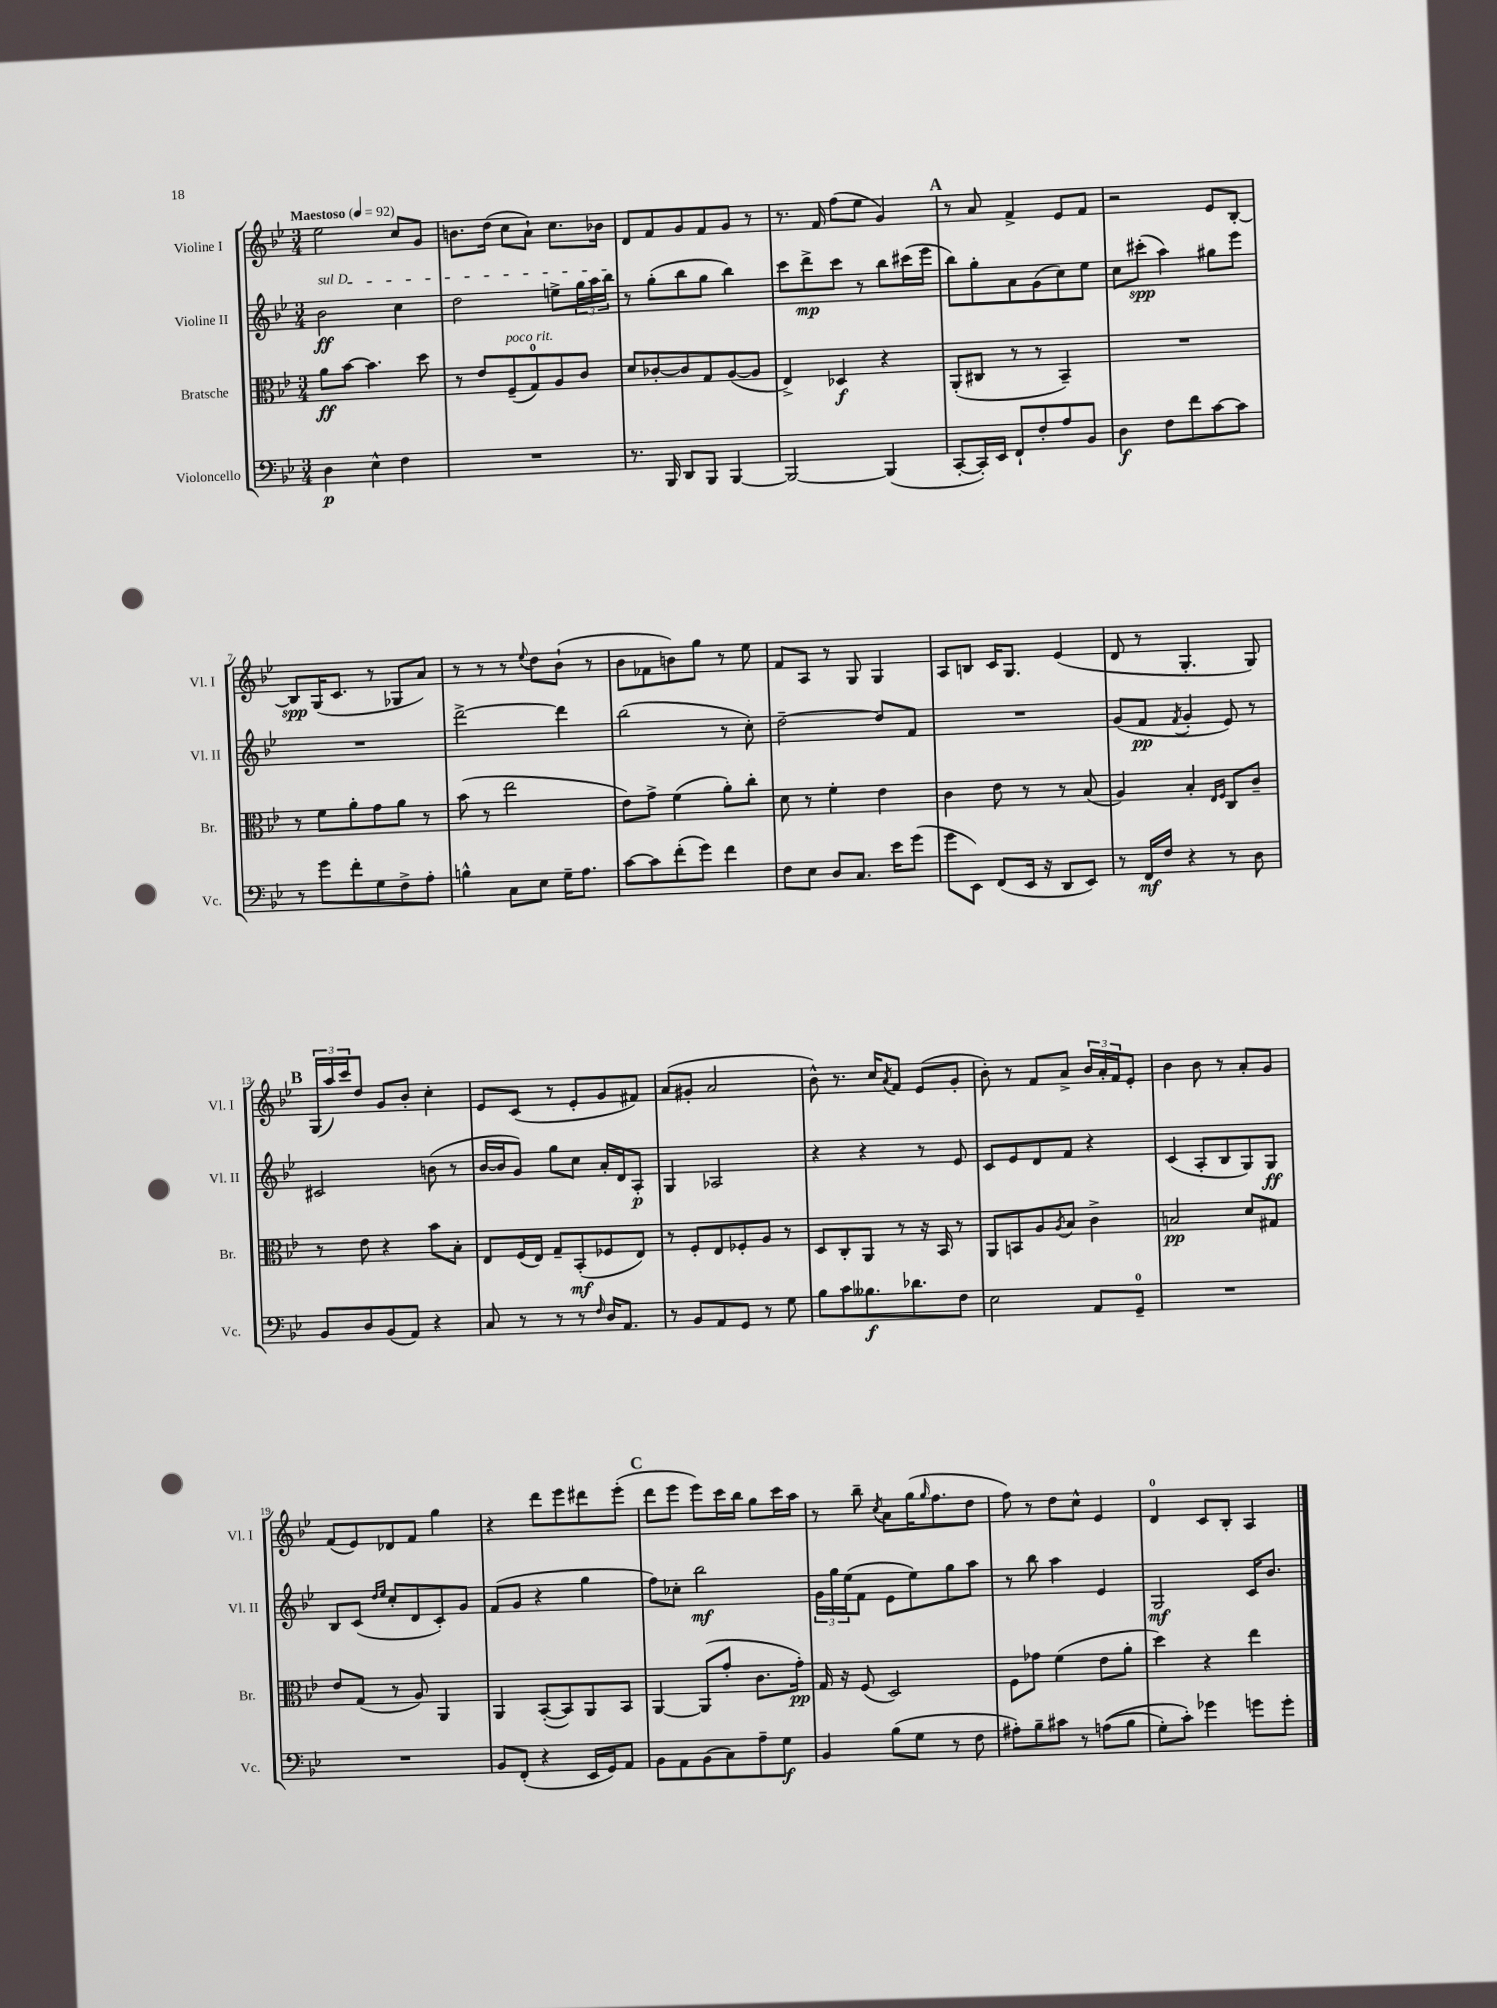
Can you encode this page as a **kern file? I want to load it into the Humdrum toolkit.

**kern	**dynam	**kern	**dynam	**kern	**dynam	**kern	**dynam
*part4	*part4	*part3	*part3	*part2	*part2	*part1	*part1
*staff4	*staff4	*staff3	*staff3	*staff2	*staff2	*staff1	*staff1
*I"Violoncello	*	*I"Bratsche	*	*I"Violine II	*	*I"Violine I	*
*I'Vc.	*	*I'Br.	*	*I'Vl. II	*	*I'Vl. I	*
*clefF4	*	*clefC3	*	*clefG2	*	*clefG2	*
*k[b-e-]	*	*k[b-e-]	*	*k[b-e-]	*	*k[b-e-]	*
*M3/4	*	*M3/4	*	*M3/4	*	*M3/4	*
*MM92	*	*MM92	*	*MM92	*	*MM92	*
=1	=1	=1	=1	=1	=1	=1	=1
!	!	!	!	!	!	!LO:TX:a:B:t=Maestoso	!
!	!	!	!	!LO:TX:a:i:t=sul D	!	!	!
4D\	p	8a\L	ff	2b-\	ff	2ee-\	.
.	.	[8b-\J	.	.	.	.	.
4E-^^\	.	4.b-\]	.	.	.	.	.
4F\	.	.	.	4cc\	.	8cc/L	.
.	.	8dd\	.	.	.	8g/J	.
=2	=2	=2	=2	=2	=2	=2	=2
2.r	.	8r	.	2dd\	.	8.bn\L	.
.	.	8e-/L	.	.	.	.	.
.	.	.	.	.	.	(16dd\Jk	.
!	!	!LO:TX:a:i:t=poco rit.	!	!	!	!	!
.	.	(8F~/	.	.	.	8cc\L	.
.	.	8G/)	.	.	.	8a`\J)	.
.	.	8A/	.	8een^\L	.	8.cc\L	.
.	.	8c/J	.	24gg\L	.	.	.
.	.	.	.	24aa\	.	.	.
.	.	.	.	.	.	16b-X\Jk	.
.	.	.	.	24bb-\JJ	.	.	.
=3	=3	=3	=3	=3	=3	=3	=3
8.r	.	8d/L	.	8r	.	8d/L	.
.	.	[8c-X'/	.	(8gg'\L	.	8f/	.
16BBB-/	.	.	.	.	.	.	.
8DD/L	.	8c-/]	.	8bb-\	.	8g/	.
8BBB-/J	.	8G/	.	8gg\J	.	8f/	.
[4BBB-/	.	([8A/	.	4bb-\)	.	8g/J	.
.	.	8A/J]	.	.	.	8r	.
=4	=4	=4	=4	=4	=4	=4	=4
2BBB-/_	.	4E-^/)	.	8ccc\L	.	8.r	.
.	.	.	.	8ddd^\	mp	.	.
.	.	.	.	.	.	16f/	.
.	.	4D-X/	f	8ccc\J	.	(8ff\L	.
.	.	.	.	8r	.	8ee-\J	.
(4BBB-/]	.	4r	.	8bb-\L	.	4g/)	.
.	.	.	.	(16ccc#X\L	.	.	.
.	.	.	.	16eee-\JJ	.	.	.
!!LO:REH:place=s1:t=A
=5	=5	=5	=5	=5	=5	=5	=5
[8CC'/L	.	(8AA'/L	.	8bb-\L)	.	8r	.
16CC'/L])	.	8C#X/J	.	8gg'\	.	8a/	.
16EE-/JJ	.	.	.	.	.	.	.
8FF`/L	.	8r	.	8a\	.	4f^/	.
8F'/	.	8r	.	(8g\	.	.	.
8A/	.	4BB-~/)	.	8cc\)	.	8e-/L	.
8BB-/J	.	.	.	8ee-\J	.	8f/J	.
=6	=6	=6	=6	=6	=6	=6	=6
4D\	f	2.r	.	8cc\L	.	2r	.
.	.	.	.	(8ccc#X'\J	spp	.	.
8F\L	.	.	.	4aa\)	.	.	.
8f\	.	.	.	.	.	.	.
[8c\	.	.	.	8gg#X\L	.	8e-/L	.
8c\J]	.	.	.	8eee-\J	.	[8B-'/J	.
!!LO:LB:g=z
=7	=7	=7	=7	=7	=7	=7	=7
8r	.	8r	.	2.r	.	8B-/L]	spp
8g\L	.	8f\L	.	.	.	(16G/K	.
.	.	.	.	.	.	8.c/J	.
8f'\	.	8a'\	.	.	.	.	.
8G\	.	8g\	.	.	.	8r	.
8F^\	.	8a\J	.	.	.	8G-X/L	.
8A'\J	.	8r	.	.	.	8a/J)	.
=8	=8	=8	=8	=8	=8	=8	=8
4Bn^^\	.	(8b-\	.	[2ddd^\	.	8r	.
.	.	8r	.	.	.	8r	.
8C\L	.	2ee-\	.	.	.	8r	.
.	.	.	.	.	.	8qqee-/	.
8E-\J	.	.	.	.	.	8dd\L	.
16G~\KL	.	.	.	4ddd\]	.	(8b-`\J	.
8.A\J	.	.	.	.	.	.	.
.	.	.	.	.	.	8r	.
=9	=9	=9	=9	=9	=9	=9	=9
[8c\L	.	8e-\L)	.	(2bb-\	.	8b-\L	.
8c\]	.	8g^\J	.	.	.	8f-X\	.
(8f'\	.	(4f\	.	.	.	8bn\)	.
8g\J)	.	.	.	.	.	8gg\J	.
4f\	.	8a'\L)	.	8r	.	8r	.
.	.	8cc'\J	.	8cc'\)	.	8ee-\	.
=10	=10	=10	=10	=10	=10	=10	=10
8F\L	.	8d\	.	[2dd~\	.	8f/L	.
8E-\J	.	8r	.	.	.	8A/J	.
8D/L	.	4f'\	.	.	.	8r	.
8.C/J	.	.	.	.	.	8G/	.
.	.	4e-\	.	8dd/L]	.	4G/	.
16e-\KL	.	.	.	.	.	.	.
(8g\J	.	.	.	8f/J	.	.	.
=11	=11	=11	=11	=11	=11	=11	=11
8g\L	.	4c\	.	2.r	.	8A/L	.
8EE-\J)	.	.	.	.	.	8Bn/J	.
(8FF/L	.	8e-\	.	.	.	16c/KL	.
.	.	.	.	.	.	8.G/J	.
16EE-/Jk	.	8r	.	.	.	.	.
16r	.	.	.	.	.	.	.
8DD/L	.	8r	.	.	.	(4e-/	.
8EE-/J)	.	(8B-/	.	.	.	.	.
=12	=12	=12	=12	=12	=12	=12	=12
8r	.	4A/)	.	(8g/L	.	8d/	.
16FF/LL	mf	.	.	8f/J	pp	8r	.
16F/JJ	.	.	.	.	.	.	.
.	.	.	.	8qf/	.	.	.
4r	.	4B-'/	.	4g'/	.	4.G'/	.
.	.	16qqE-/LL	.	.	.	.	.
.	.	16qqF/JJ	.	.	.	.	.
8r	.	8C/L	.	8e-/)	.	.	.
8D\	.	8c~/J	.	8r	.	8G/)	.
!!LO:LB:g=z
!!LO:REH:place=s1:t=B
=13	=13	=13	=13	=13	=13	=13	=13
8BB-/L	.	8r	.	2c#X/	.	(24G/LL	.
.	.	.	.	.	.	24aa/)	.
.	.	.	.	.	.	24ccc/J	.
8D/	.	8e-\	.	.	.	8dd/J	.
(8BB-/	.	4r	.	.	.	8g/L	.
8AA/J)	.	.	.	.	.	8b-'/J	.
4r	.	8b-\L	.	(8bn\	.	4cc'\	.
.	.	8B-'\J	.	8r	.	.	.
=14	=14	=14	=14	=14	=14	=14	=14
8C/	.	8E-/L	.	[16b-/LL	.	8e-/L	.
.	.	.	.	16b-/J]	.	.	.
8r	.	(16F/L	.	8g/J)	.	(8c/J	.
.	.	16E-/JJ)	.	.	.	.	.
8r	.	8G~/L	.	8gg\L	.	8r	.
8r	.	(8BB-'/	mf	8cc\J	.	8e-'/L	.
16qqF/	.	.	.	.	.	.	.
16D/KL	.	8F-X/	.	16a'/LL	.	8g/	.
8.AA/J	.	.	.	16d/J	.	.	.
.	.	8E-/J)	.	8A'/J	p	8f#X/J)	.
=15	=15	=15	=15	=15	=15	=15	=15
8r	.	8r	.	4G/	.	(8a/L	.
8BB-/L	.	8F'/L	.	.	.	8g#X'/J	.
8AA/	.	8E-/	.	2A-X/	.	2a/	.
8GG/J	.	8F-X'/	.	.	.	.	.
8r	.	8A/J	.	.	.	.	.
8G\	.	8r	.	.	.	.	.
=16	=16	=16	=16	=16	=16	=16	=16
8B-\L	.	8D/L	.	4r	.	8b-^^\)	.
8c\	.	8C'/	.	.	.	8.r	.
8.B--X\	f	8AA/J	.	4r	.	.	.
.	.	.	.	.	.	16cc/KL	.
.	.	.	.	.	.	8qa/	.
.	.	8r	.	.	.	8f/J	.
8.d-X\	.	.	.	.	.	.	.
.	.	16r	.	8r	.	(8e-/L	.
.	.	16BB-/	.	.	.	.	.
8F\J	.	8r	.	8e-/	.	8g'/J	.
=17	=17	=17	=17	=17	=17	=17	=17
2E-\	.	8AA/L	.	8c/L	.	8b-'\)	.
.	.	8BBn/	.	8e-/	.	8r	.
.	.	8A/	.	8d/	.	8f/L	.
.	.	8qA/	.	.	.	.	.
.	.	8B-/J	.	8f/J	.	8a^/J	.
8AA/L	.	4c^\	.	4r	.	24b-/LL	.
.	.	.	.	.	.	24a'/	.
.	.	.	.	.	.	24f/J	.
8GG~/J	.	.	.	.	.	8e-'/J	.
=18	=18	=18	=18	=18	=18	=18	=18
2.r	.	2Bn/	pp	(4c/	.	4b-\	.
.	.	.	.	8A'/L	.	8b-\	.
.	.	.	.	8B-/	.	8r	.
.	.	8d/L	.	8G/)	.	8a'/L	.
.	.	8G#X/J	.	8G/J	ff	8g/J	.
!!LO:LB:g=z
=19	=19	=19	=19	=19	=19	=19	=19
2.r	.	8e-/L	.	8B-/L	.	(8f/L	.
.	.	(8G/J	.	(8c/J	.	8e-/)	.
.	.	.	.	16qqdd/LL	.	.	.
.	.	.	.	16qqee-/JJ	.	.	.
.	.	8r	.	8cc'/L	.	8d-X/	.
.	.	8A/)	.	8d/	.	8f/J	.
.	.	4AA/	.	8c'/)	.	4gg\	.
.	.	.	.	8g/J	.	.	.
=20	=20	=20	=20	=20	=20	=20	=20
8BB-/L	.	4AA/	.	(8f/L	.	4r	.
(8FF'/J	.	.	.	8g/J	.	.	.
4r	.	([8BB-'/L	.	4r	.	8ddd\L	.
.	.	8BB-/])	.	.	.	8eee-\	.
16EE-/LL	.	8AA/	.	4gg\	.	8ddd#X\	.
16GG/J)	.	.	.	.	.	.	.
8AA/J	.	8BB-/J	.	.	.	(8eee-'\J	.
!!LO:REH:place=s1:t=C
=21	=21	=21	=21	=21	=21	=21	=21
8BB-\L	.	[4AA/	.	8ff\L)	.	8ddd\L	.
8AA\	.	.	.	8cc-X'\J	.	8eee-\J	.
(8BB-\	.	(8AA/L]	.	2bb-\	mf	8eee-\L)	.
8C\)	.	8g'/J	.	.	.	16ccc\L	.
.	.	.	.	.	.	16bb-\JJ	.
8A~\	.	8.c\L	.	.	.	8gg\L	.
8G\J	f	.	.	.	.	16ccc\L	.
.	.	16g'\Jk)	pp	.	.	16aa\JJ	.
=22	=22	=22	=22	=22	=22	=22	=22
4BB-/	.	16G/	.	24g\LL	.	8r	.
.	.	.	.	24gg\	.	.	.
.	.	16r	.	.	.	.	.
.	.	.	.	(24ee-\J	.	.	.
.	.	(8F/	.	8f\J	.	8bb-~\	.
.	.	.	.	.	.	8qcc/	.
(8B-\L	.	2D/)	.	8e-\L	.	8a\L	.
8G\J	.	.	.	8ee-\)	.	(16gg\K	.
.	.	.	.	.	.	16qqgg/	.
.	.	.	.	.	.	8.ff\	.
8r	.	.	.	8gg\	.	.	.
8F\	.	.	.	8aa\J	.	8dd\J	.
=23	=23	=23	=23	=23	=23	=23	=23
8A#X'\L)	.	8F\L	.	8r	.	8ff\)	.
8B-~\	.	8g-X\J	.	8bb-\	.	8r	.
8c#X\J	.	(4f\	.	4aa\	.	8dd\L	.
8r	.	.	.	.	.	8cc^^\J	.
((8An\L	.	8e-\L	.	4e-/	.	4e-/	.
8B-\J	.	8a'\J	.	.	.	.	.
=24	=24	=24	=24	=24	=24	=24	=24
8G'\L)	.	4dd\)	.	2G/	mf	4d/	.
8c'\J)	.	.	.	.	.	.	.
4g-X\	.	4r	.	.	.	8c/L	.
.	.	.	.	.	.	8B-'/J	.
8gn\L	.	4ee-\	.	16c/KL	.	4A/	.
.	.	.	.	8.b-/J	.	.	.
8g'\J	.	.	.	.	.	.	.
==	==	==	==	==	==	==	==
*-	*-	*-	*-	*-	*-	*-	*-
